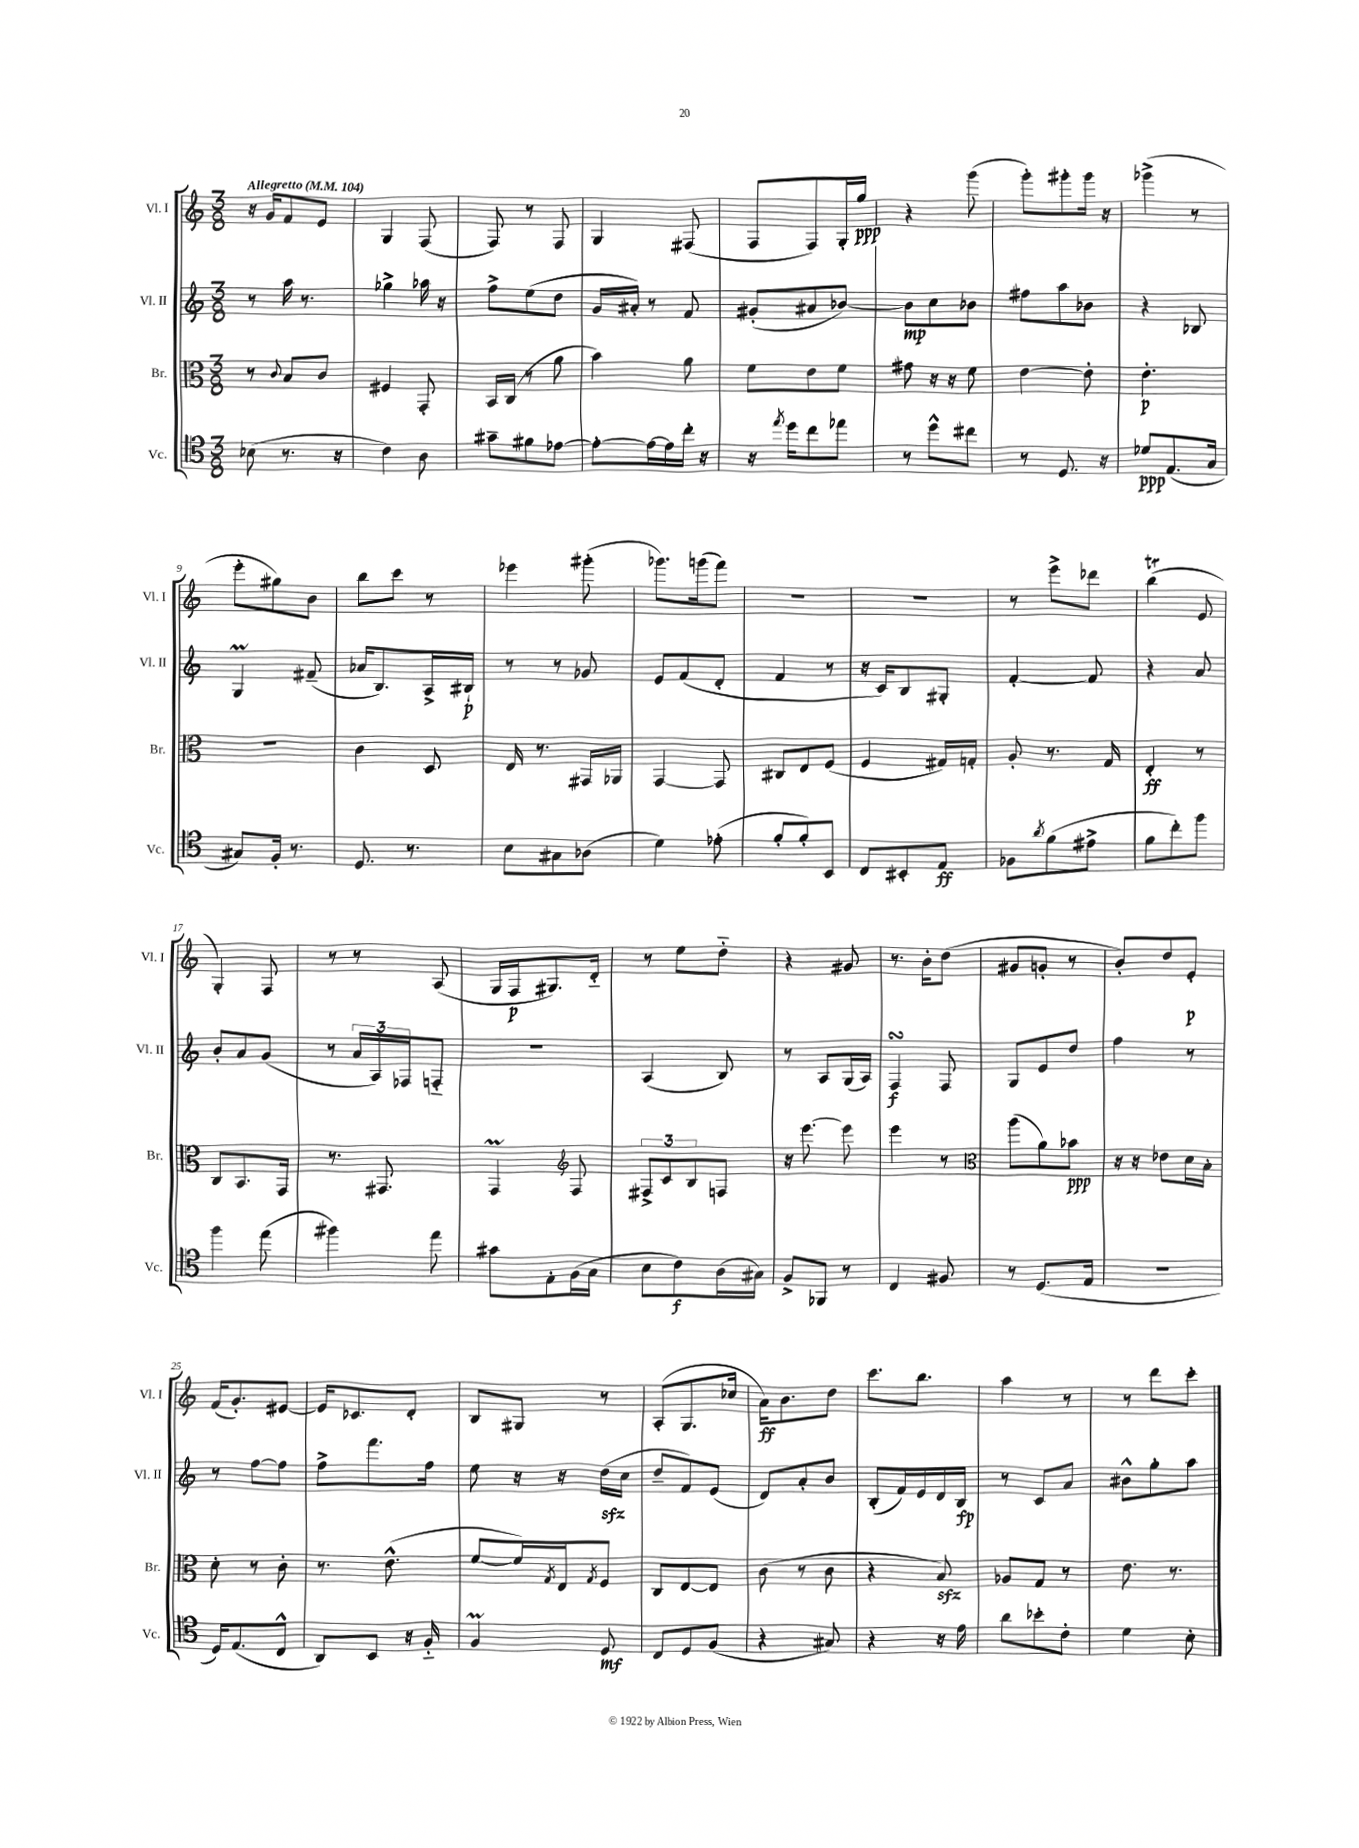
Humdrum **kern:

**kern	**kern	**kern	**kern
*staff4	*staff3	*staff2	*staff1
*clefC4	*clefC3	*clefG2	*clefG2
*k[]	*k[]	*k[]	*k[]
*M3/8	*M3/8	*M3/8	*M3/8
*MM104	*MM104	*MM104	*MM104
(8B-	8r	8r	16r
.	.	.	16g
.	8qqc	.	.
8.r	8B	16aa	8f
.	.	8.r	.
.	8c	.	8e
16r	.	.	.
=	=	=	=
4c)	4F#	4gg-^	4G
8A	8GG'	16aa-	(8F
.	.	16r	.
=	=	=	=
8g#~	16BB	8ff^	8F)
.	(16C	.	.
8f#	8r	(8ee	8r
[8e-	8a	8dd	8F
=	=	=	=
8e-'_	4b)	16g	4G
.	.	16a#')	.
16e-_	.	8r	.
16e-]	.	.	.
16cc'	8a	8f	(8F#
16r	.	.	.
=	=	=	=
16r	8f	(8g#'	8F
8qee	.	.	.
16dd	.	.	.
8cc	8e	8a#	8F)
8ee-	8f	[8b-)	16G'
.	.	.	16gg
=	=	=	=
8r	8g#	8b-]	4r
8dd^^	16r	8cc	.
.	16r	.	.
8cc#	8f	8b-	(8ggg
=	=	=	=
8r	[4e	8ff#	8ggg')
8.D	.	8aa	8ggg#'
.	8e']	8b-	16ggg#
16r	.	.	16r
=	=	=	=
8d-	4.e'	4r	(4ggg-^
(8.E	.	.	.
.	.	8B-	8r
16G	.	.	.
=	=	=	=
8G#)	4.r	4G	8eee'
16F'	.	.	8gg#)
8.r	.	.	.
.	.	(8f#~	8b
=	=	=	=
8.D	4c	16a-	8bb
.	.	8.B)	.
.	.	.	8ccc
8.r	.	.	.
.	8D	16A^	8r
.	.	16B#`	.
=	=	=	=
8B	16E	8r	4eee-
.	8.r	.	.
8G#	.	8r	.
(8A-	16GG#	8g-	(8ggg#'
.	16AA-	.	.
=	=	=	=
4d)	[4GG	8e	8.ggg-)
.	.	(8f	.
.	.	.	(16ggg
(8e-'	8GG]	8d'	8fff)
=	=	=	=
8f'	8C#	4f	4.r
8f')	8E	.	.
8BB	(8F	8r	.
=	=	=	=
8C	4F	16r	4.r
.	.	16c)	.
8BB#'	.	8B	.
8E	16G#)	8G#'	.
.	16G'	.	.
=	=	=	=
8F-	8A'	[4f'	8r
8qa	.	.	.
(8f	8.r	.	8eee^
8e#^	.	8f]	8ddd-
.	16G	.	.
=	=	=	=
8f	4E'	4r	(4bb
8cc')	.	.	.
8ff	8r	8a	8e
=	=	=	=
4ff	8C	8b'	4G')
.	8.BB	8a	.
(8ee	.	(8g	8F
.	16GG	.	.
=	=	=	=
4ff#)	8.r	8r	8r
.	.	24a	8r
.	.	24A)	.
.	8.GG#	.	.
.	.	24F-	.
8ee	.	8F'~	(8A
=	=	=	=
8g#	4GG	4.r	16G
.	.	.	16F
8E'	.	.	8.G#)
*	*clefG2	*	*
(16F	8F	.	.
16G	.	.	16d'~
=	=	=	=
8B	12F#^	(4A	8r
.	12c	.	.
8c)	.	.	8ee
.	12B	.	.
(16A	8F	8B)	8dd'~
16G#)	.	.	.
=	=	=	=
8F^	16r	8r	4r
.	[8.eee	.	.
8FF-	.	8A	.
8r	8eee]	(16G	8g#
.	.	16A)	.
=	=	=	=
4C	4eee	4F	8.r
.	.	.	16b'
8F#	8r	8F	(8dd
=	=	=	=
*	*clefC3	*	*
8r	(8aa	8G	8g#
(8.D	8a)	8e	8g'
.	8b-	8dd	8r
16E	.	.	.
=	=	=	=
4.r	16r	4ff	8b')
.	16r	.	.
.	8e-	.	8dd
.	16d	8r	8e'
.	16B'	.	.
=	=	=	=
16D)	8d'	8r	(16f
(8.E	.	.	8.g')
.	8r	[8ff	.
8C^^	8c'	8ff]	[8e#
=	=	=	=
8AA)	8.r	8ff^	16e#]
.	.	.	8.c-
8BB	.	8.fff	.
.	(8.e^^	.	.
16r	.	.	8d'
16F'~	.	16ff	.
=	=	=	=
4F	[8f	8ee	8B
.	16f])	16r	8G#
.	8qG	.	.
.	16E	16r	.
.	8qG	.	.
8D	8F	(16dd	8r
.	.	16cc	.
=	=	=	=
8C	8C	8dd~	(8A'
8D	[8E	8f)	8.G
(8F	8E]	(8e	.
.	.	.	16cc-
=	=	=	=
4r	(8c	8d)	16a)
.	.	.	8.b
.	8r	8a'	.
8G#)	8c	8b	8dd
=	=	=	=
4r	4r	(8B'	8.ccc
.	.	16f)	.
.	.	16e	8.bb
16r	8B)	16d	.
16e	.	16B	.
=	=	=	=
8a	8A-	8r	4aa
8b-'	8G	8c	.
8c'	8r	8a	8r
=	=	=	=
4d	8.e	8b#^^	8r
.	.	8gg'	8ddd
.	8.r	.	.
8B'	.	8aa	8ccc'
==	==	==	==
*-	*-	*-	*-
